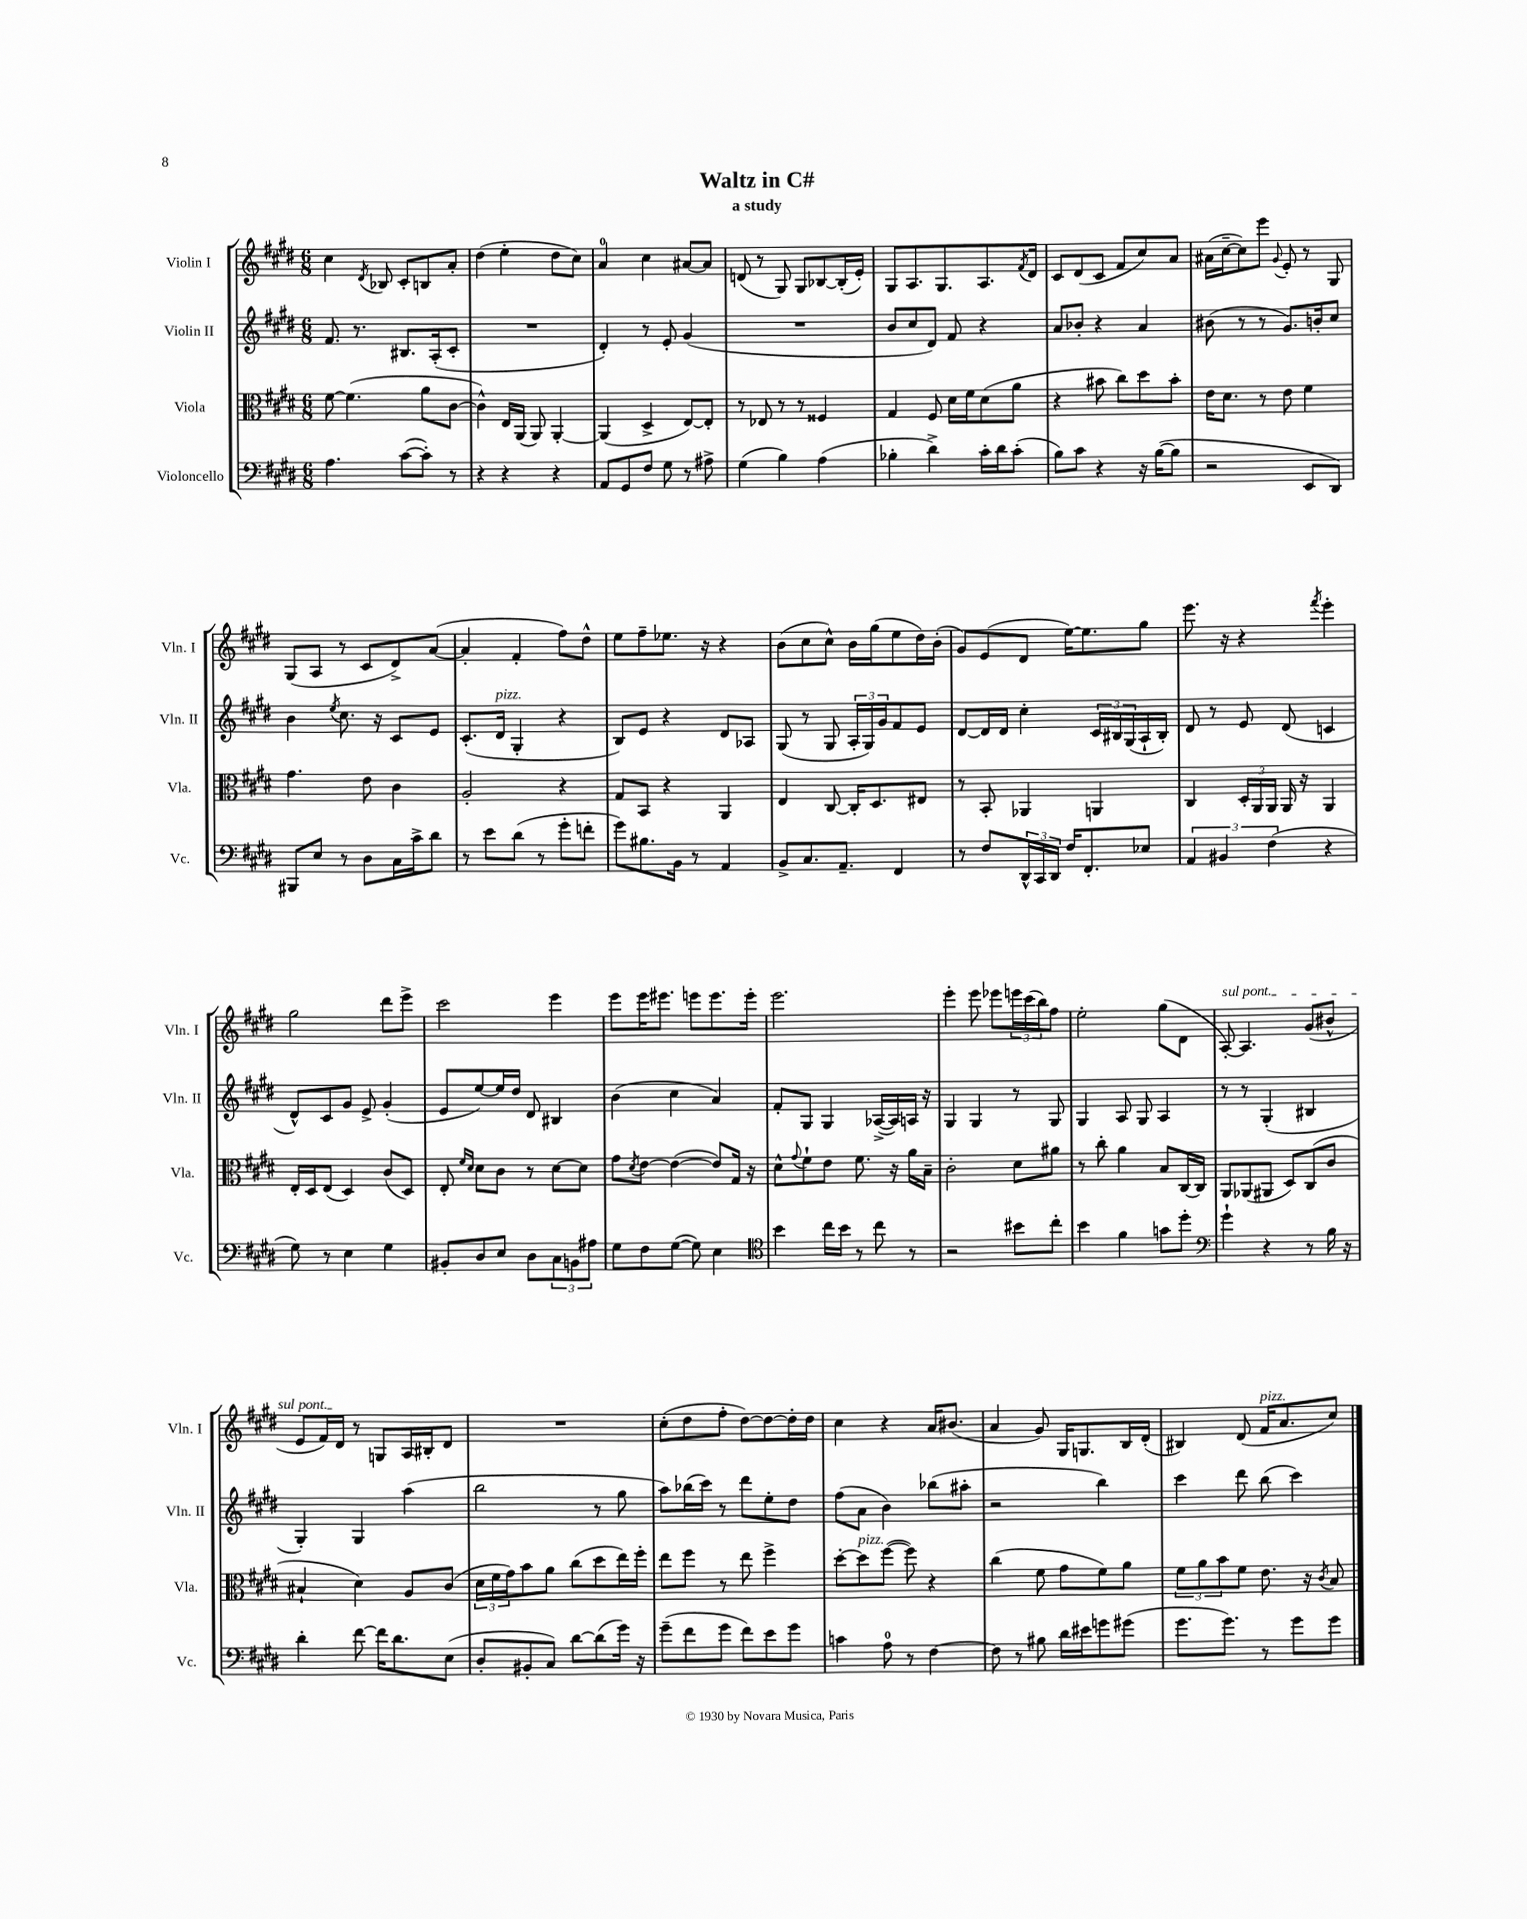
\header { title = "Waltz in C#" subtitle = "a study" }
<<
\new StaffGroup <<
\new Staff = "s0" \with { instrumentName = "Violin I" shortInstrumentName = "Vln. I" } {
    \clef treble \key e \major \numericTimeSignature \time 6/8
    cis''4 \acciaccatura { dis'8 } bes8 cis'8-. b8 a'8-. |
    dis''4( e''4-. dis''8 cis''8) |
    a'4-0 cis''4 ais'8~ ais'8 |
    d'8( r8 gis8) gis8 bes8~ bes16-.( e'16-.) |
    gis8 a8. gis8. a8. \acciaccatura { fis'8 } dis'16 |
    cis'8 dis'8( cis'8 fis'8 cis''8) a'8 |
    ais'16( cis''16~-- cis''8) e'''8 \appoggiatura { gis'8 } e'8-. r8 gis8 |
    gis8( a8 r8 cis'8 dis'8->) a'8~( |
    a'4-. fis'4-. fis''8) dis''8-^ |
    e''8 fis''8-- ees''8. r16 r4 |
    b'8( cis''8 cis''8-^) b'16 gis''16( e''8 dis''16) b'16-.( |
    gis'8) e'8( dis'8 e''16~) e''8. gis''8 |
    e'''8. r16 r4 \acciaccatura { fis'''8 } e'''4-. |
    gis''2 dis'''8 e'''8-> |
    cis'''2 e'''4 |
    e'''8 e'''16 eis'''8. e'''8 e'''8. e'''16-. |
    e'''2. |
    e'''4-. e'''8 ees'''8 \tuplet 3/2 { e'''16 cis'''16( b''16) } fis''8 |
    e''2-. gis''8( dis'8 |
    \once \override TextSpanner.bound-details.left.text = \markup { \italic "sul pont." } a8~-.\startTextSpan) a4. gis'8( bis'8-^ |
    e'8 fis'16) dis'16\stopTextSpan r8 g8 a16 bis16-. dis'8 |
    R2. |
    cis''8-.( dis''8 fis''8-. dis''8~) dis''8~ dis''16-. dis''16 |
    cis''4 r4 a'16 bis'8.( |
    a'4 gis'8) gis16 g8. b16 dis'16-.( |
    bis4) dis'8( fis'16^\markup { \italic "pizz." } a'8. cis''8) \bar "|." |
}
\new Staff = "s1" \with { instrumentName = "Violin II" shortInstrumentName = "Vln. II" } {
    \clef treble \key e \major \numericTimeSignature \time 6/8
    fis'8. r8. bis8. a16-.( cis'8-. |
    R2. |
    dis'4-.) r8 e'8-. gis'4( |
    R2. |
    b'8 cis''8 dis'8) fis'8 r4 |
    a'8 bes'8-. r4 a'4 |
    bis'8( r8 r8 gis'8.) b'16-. cis''8 |
    b'4 \acciaccatura { e''8 } cis''8. r16 cis'8 e'8 |
    cis'8.-.( dis'16^\markup { \italic "pizz." } gis4-. r4 |
    b8) e'8 r4 dis'8 aes8 |
    gis8( r8 gis8 \tuplet 3/2 { a16-. gis16) gis'16 } fis'8 e'8 |
    dis'8~ dis'16 dis'16 cis''4-. \tuplet 3/2 { cis'16 bis16 gis16( } a16-! bis16-.) |
    dis'8 r8 e'8 dis'8( c'4 |
    dis'8-^) cis'8 gis'8 e'8-> gis'4-.( |
    e'8 e''8~) e''16 dis''16 dis'8 bis4 |
    b'4( cis''4 a'4) |
    fis'8-. gis8 gis4 aes16~->( aes16) a16 r16 |
    gis4 gis4 r8 gis8 |
    gis4 a8 gis8 a4 |
    r8 r8 gis4-.( bis4 |
    gis4-.) gis4 a''4( |
    b''2 r8 gis''8 |
    a''8) bes''16( cis'''16) r8 dis'''8 e''8-. dis''8 |
    fis''8( a'8 b'4) bes''8( ais''8-. |
    r2 b''4) |
    cis'''4 dis'''8 b''8( cis'''4) \bar "|." |
}
\new Staff = "s2" \with { instrumentName = "Viola" shortInstrumentName = "Vla." } {
    \clef alto \key e \major \numericTimeSignature \time 6/8
    fis'8~ fis'4.( a'8 cis'8~ |
    cis'4-^) e16 a,16( a,8) a,4~-. |
    a,4( dis4-> e8~) e8-. |
    r8 ees8 r8 r8 fisis4 |
    gis4 fis8 dis'16 fis'16 dis'8( a'8 |
    r4 bis'8 cis''8) dis''8 bis'8-. |
    e'16 dis'8. r8 e'8 fis'4 |
    gis'4. e'8 cis'4 |
    a2-. r4 |
    gis8 b,8 r4 a,4 |
    e4 cis8~ cis16-. dis8. eis8 |
    r8 b,8-. aes,4 a,4 |
    cis4 \tuplet 3/2 { dis16-. a,16 a,16 } a,16 r16 a,4 |
    e16-. dis16 e8( dis4) cis'8( dis8) |
    e8-. \grace { fis'16 dis'16 } dis'8 cis'8 r8 dis'8~ dis'8 |
    gis'8 \acciaccatura { dis'8 } e'8~ e'4~( e'8) gis16 r16 |
    dis'8-^ \appoggiatura { gis'8 } fis'8-! e'8 fis'8. r16 a'16 b16-- |
    cis'2-. dis'8 ais'8 |
    r8 cis''8-. a'4 b8 cis16~ cis16 |
    a,8 aes,8( ais,8 dis8) cis8( cis'8 |
    bis4-! dis'4) a8 cis'8( |
    \tuplet 3/2 { dis'16 fis'16 gis'16) } b'8 a'8 cis''8( dis''8 e''16) fis''16-. |
    e''8 fis''8 r8 e''8 fis''4-> |
    dis''8~-. dis''8^\markup { \italic "pizz." } fis''8~( fis''8) r4 |
    cis''4( fis'8 gis'8 fis'8) a'8 |
    \tuplet 3/2 { fis'8 a'8 b'8 } fis'8 e'8. r16 \acciaccatura { cis'8 } b8 \bar "|." |
}
\new Staff = "s3" \with { instrumentName = "Violoncello" shortInstrumentName = "Vc." } {
    \clef bass \key e \major \numericTimeSignature \time 6/8
    a4. cis'8~( cis'8-.) r8 |
    r4 r4 r4 |
    a,8 gis,8 fis8 gis8 r8 ais8-> |
    gis4( b4) a4( |
    bes4-. dis'4->) cis'16-. dis'16 cis'8-.( |
    b8) cis'8 r4 r16 b16~( b8 |
    r2 e,8 dis,8) |
    bis,,8 e8 r8 dis8 cis16 cis'16-> dis'8 |
    r8 e'8 dis'8( r8 gis'8-. f'8-. |
    gis'8) bis8. b,16 r8 a,4 |
    b,8-> cis8. a,8.-- fis,4 |
    r8 fis8 \tuplet 3/2 { dis,16-^ cis,16 dis,16 } fis16 fis,8.-. ees8 |
    \tuplet 3/2 { a,4 bis,4 fis4( } r4 |
    gis8) r8 e4 gis4 |
    bis,8-. dis8 e8 dis8 \tuplet 3/2 { cis8 b,8 ais8 } |
    gis8 fis8 gis8~( gis8) e4 |
    \clef tenor b'4 cis''16 b'16 r8 cis''8 r8 |
    r2 bis'8 cis''8-. |
    b'4 fis'4 g'8 dis''8-. |
    \clef bass gis'4-! r4 r8 b16 r16 |
    dis'4-. fis'8~ fis'16 dis'8. e8( |
    dis8-. bis,8-. cis8) dis'8~ dis'8( gis'16) r16 |
    gis'8--( fis'8 gis'8 fis'8) e'8 gis'8 |
    c'4 a8-0 r8 fis4~ |
    fis8 r8 bis8 dis'16 eis'16 g'8 gis'8( |
    gis'8. gis'8.) r8 gis'8 gis'8 \bar "|." |
}
>>
>>
\layout { \context { \Score \remove "Bar_number_engraver" } }
